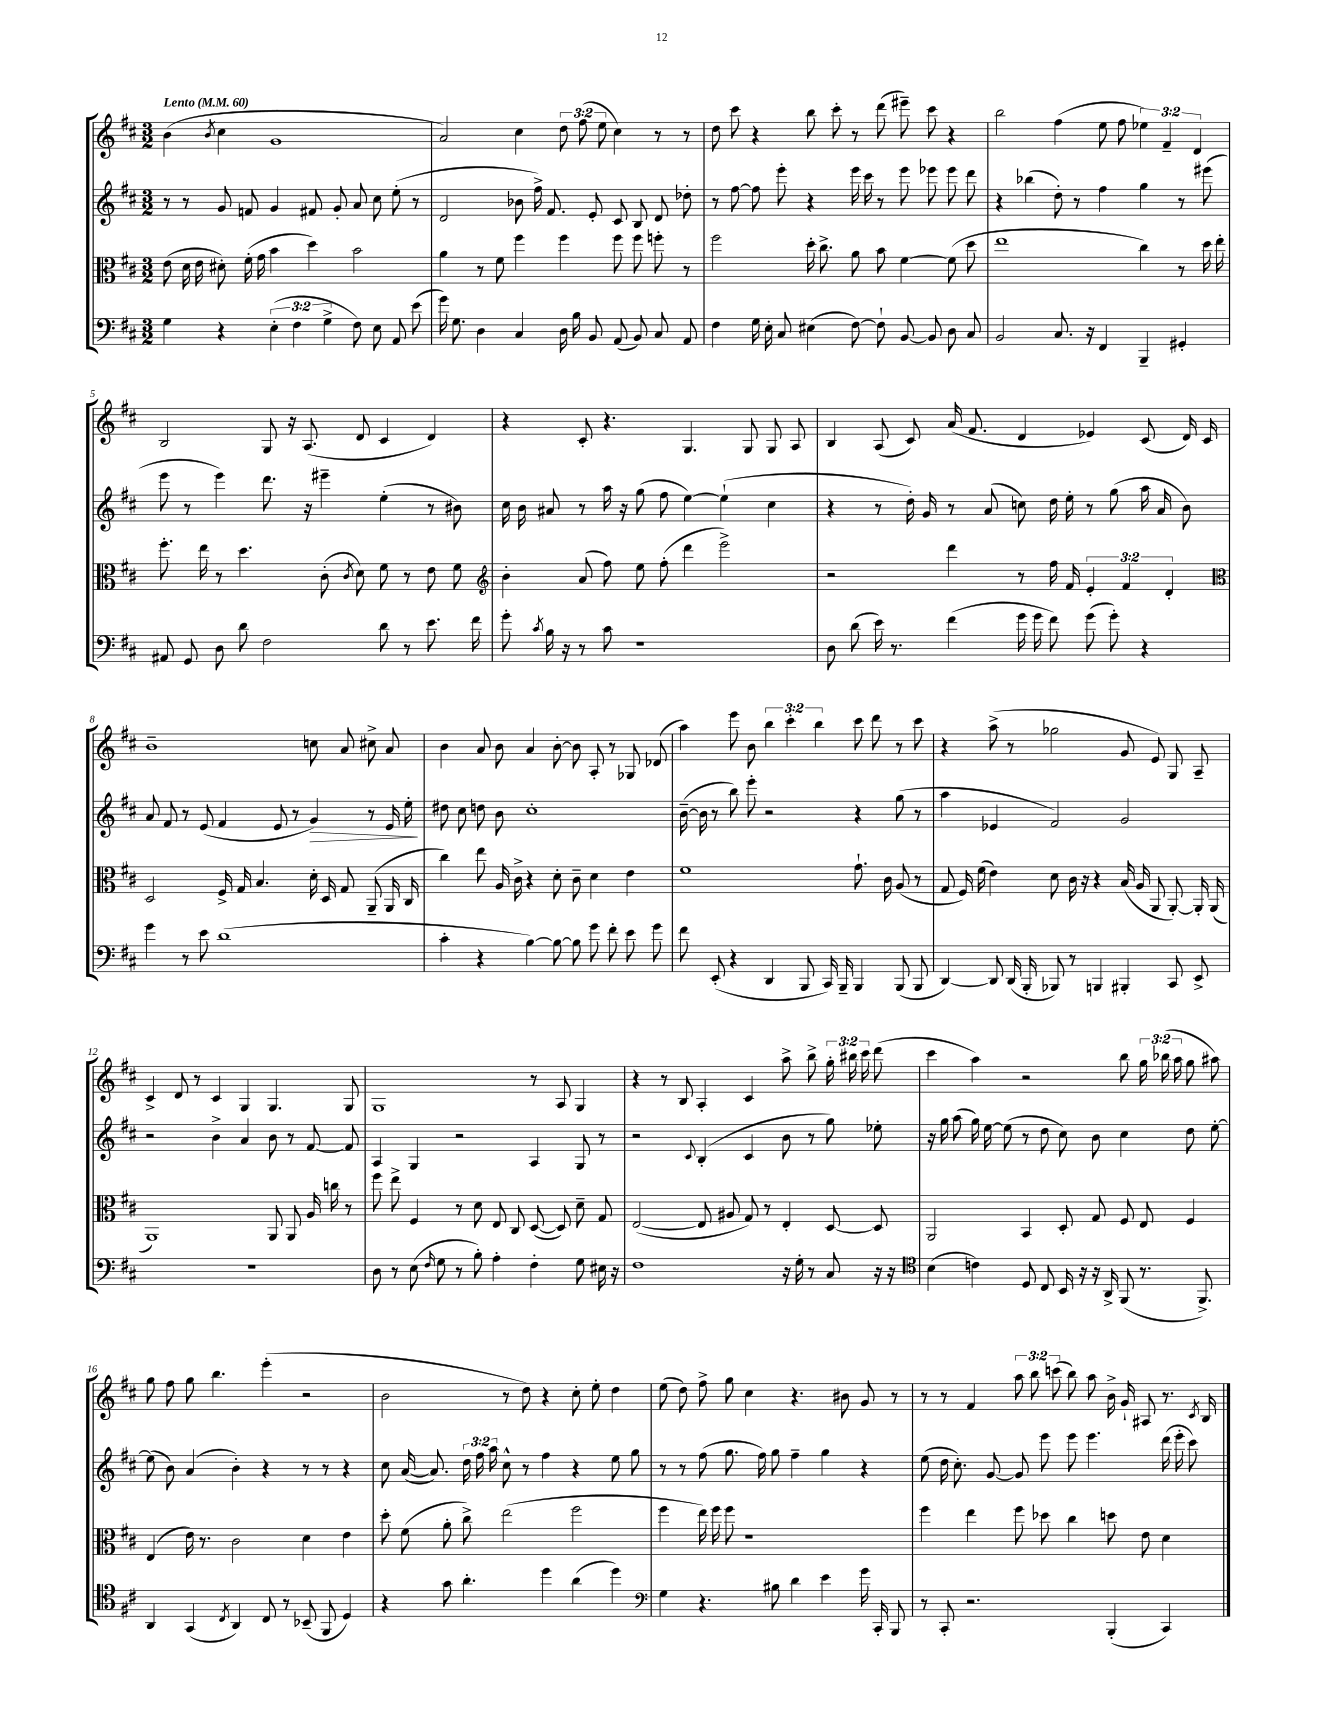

**kern	**kern	**kern	**dynam	**kern
*part4	*part3	*part2	*part2	*part1
*staff4	*staff3	*staff2	*staff2	*staff1
*clefF4	*clefC3	*clefG2	*	*clefG2
*k[f#c#]	*k[f#c#]	*k[f#c#]	*	*k[f#c#]
*M3/2	*M3/2	*M3/2	*	*M3/2
*MM60	*MM60	*MM60	*	*MM60
=1	=1	=1	=1	=1
!	!	!	!	!LO:TX:a:B:t=Lento
4G\	(8e\	8r	.	(4b\
.	16d\	8r	.	.
.	16e\	.	.	.
.	.	.	.	8qb/
4r	8d#X'\)	8g/	.	4cc#\
.	(16f#'\	8fn/	.	.
.	16g\	.	.	.
(6E'\	4b\	4g/	.	1g
6F#\	.	.	.	.
.	4dd\)	8f#X/	.	.
6G^\	.	.	.	.
.	.	8g'/	.	.
8F#\)	2b\	8a/	.	.
8E\	.	8cc#\	.	.
8AA/	.	(8ee'\	.	.
(8e\	.	8r	.	.
=2	=2	=2	=2	=2
16g\)	4a\	2d/	.	2a/)
8.G\	.	.	.	.
4D\	8r	.	.	.
.	8f#\	.	.	.
4C#/	4ff#\	8b-X\	.	4cc#\
.	.	16ff#^\)	.	.
.	.	8.f#/	.	.
16D\	4ff#\	.	.	12dd\
16B\	.	.	.	.
.	.	.	.	(12ff#\
8BB/	.	8e'/	.	.
.	.	.	.	12ee\
(8AA/	8ff#\	8c#/	.	4cc#\)
8BB/)	8ff#\	8B/	.	.
8C#/	8ffn'\	8d/	.	8r
8AA/	8r	8dd-X'\	.	8r
=3	=3	=3	=3	=3
4F#\	2ff#\	8r	.	8dd\
.	.	[8ff#\	.	8ccc#\
16G\	.	8ff#\]	.	4r
16E'\	.	.	.	.
8C#/	.	8eee'\	.	.
(4E#X\	16dd'\	4r	.	8bb\
.	8.cc#^\	.	.	.
.	.	.	.	8ccc#'\
[8F#\)	8a\	16eee\	.	8r
.	.	16ccc#\	.	.
8F#`\]	8b\	8r	.	(8ddd\
[8BB/	[4f#\	8eee\	.	8eee#X~\)
8BB/]	.	8eee-X\	.	8ccc#\
8D\	(8f#\]	8eee-\	.	4r
8C#/	8dd\	8ddd\	.	.
=4	=4	=4	=4	=4
2BB/	1ee	4r	.	2bb\
.	.	(4bb-X\	.	.
8.C#/	.	8dd'\)	.	(4ff#\
.	.	8r	.	.
16r	.	.	.	.
4FF#/	.	4ff#\	.	8ee\
.	.	.	.	8ff#\
4BBB~/	4cc#\)	4gg\	.	6ee-X\)
.	.	.	.	6f#~/
4GG#X'/	8r	8r	.	.
.	.	.	.	6d/
.	16dd\	(8eee#X\	.	.
.	16ee'\	.	.	.
!!LO:LB:g=z
=5	=5	=5	=5	=5
8AA#X/	8.ff#'\	8eee\	.	2B/
8GG/	.	8r	.	.
.	16ee\	.	.	.
8D\	8r	4eee\)	.	.
8d\	4.dd\	.	.	.
2F#\	.	8.ddd\	.	8G/
.	.	.	.	16r
.	.	16r	.	(8.A/
.	(8c#'\	4eee#X~\	.	.
.	8qc#/	.	.	.
.	8d\)	.	.	8d/
8d\	8f#\	(4ee'\	.	4c#/
8r	8r	.	.	.
8.e\	8e\	8r	.	4d/)
.	8f#\	8b#X\)	.	.
16f#\	.	.	.	.
=6	=6	=6	=6	=6
*	*clefG2	*	*	*
8g'\	4b'\	16cc#\	.	4r
.	.	16b\	.	.
8qc#/	.	.	.	.
16B\	.	8a#X/	.	.
16r	.	.	.	.
8r	(8a/	8r	.	8c#'/
8c#\	8ff#\)	16aa\	.	4.r
.	.	16r	.	.
1r	8ee\	(8gg\	.	.
.	(8ff#'\	8ff#\	.	.
.	4ddd\	[4ee\)	.	4.G/
.	2eee^\)	(4ee`\]	.	.
.	.	.	.	8G/
.	.	4cc#\	.	8G/
.	.	.	.	8A/
=7	=7	=7	=7	=7
8D\	2r	4r	.	4B/
(8d\	.	.	.	.
16e\)	.	8r	.	(8A/
8.r	.	.	.	.
.	.	16dd'\)	.	8c#/)
.	.	16g/	.	.
(4f#\	4ddd\	8r	.	(16a/
.	.	.	.	8.f#/
.	.	(8a/	.	.
16g\	8r	8ccn\)	.	4d/
16g\	.	.	.	.
8f#\)	16ff#\	16dd\	.	.
.	16f#/	16ee'\	.	.
(8g\	6e'/	8r	.	4e-X/)
8g'\)	.	(8gg\	.	.
.	6f#/	.	.	.
4r	.	16aa\	.	(8c#/
.	.	16a/	.	.
.	6d'/	.	.	.
.	.	8b\)	.	16d/)
.	.	.	.	16c#/
!!LO:LB:g=z
=8	=8	=8	=8	=8
*	*clefC3	*	*	*
4g\	2D/	8a/	.	1b~
.	.	8f#/	.	.
8r	.	8r	.	.
8e\	.	(8e/	.	.
(1d	16F#^/	4f#/	.	.
.	16G/	.	.	.
.	4.B/	.	.	.
.	.	8e/	.	.
.	.	8r	.	.
!	!	!	!LO:HP:b	!
.	16d'\	4g/)	>	8ccn\
.	16D/	.	.	.
.	8G/	.	.	8a/
.	(8AA~/	8r	.	8cc#X^\
.	16AA/	16e/	.	8a/
.	16C#/	16ee'\	.	.
.	.	.	]	.
=9	=9	=9	=9	=9
4c#'\	4cc#\)	8dd#X\	.	4b\
.	.	8cc#\	.	.
4r	8ee\	8ddn\	.	8a/
.	16A/	8b\	.	8b\
.	16c#^\	.	.	.
[4B\)	4r	1cc#'	.	4a/
8B\_	8d'\	.	.	[8b'\
8B\]	8c#~\	.	.	8b\]
8g\	4d\	.	.	8A'/
8f#'\	.	.	.	8r
8e\	4e\	.	.	8G-X/
8g\	.	.	.	(8d-X/
=10	=10	=10	=10	=10
8f#\	1f#	([16b~\	.	4aa\)
.	.	16b\]	.	.
(8EE'/	.	8r	.	.
4r	.	8bb\)	.	8eee\
.	.	8eee'\	.	8b\
4DD/	.	2r	.	6bb\
.	.	.	.	6ccc#'\
8BBB/	.	.	.	.
.	.	.	.	6bb\
16CC#/)	.	.	.	.
16BBB~/	.	.	.	.
4BBB/	8.g`\	4r	.	8ccc#\
.	.	.	.	8ddd\
.	16c#\	.	.	.
(8BBB/	(8A/	(8gg\	.	8r
8BBB/	8r	8r	.	8ccc#\
=11	=11	=11	=11	=11
[4DD/)	8G/	4aa\	.	4r
.	16F#/)	.	.	.
.	(16f#\	.	.	.
8DD/]	4e\)	4e-X/	.	(8aa^\
(16DD/	.	.	.	8r
16BBB'/	.	.	.	.
8BBB-X/)	8d\	2f#/)	.	2gg-X\
8r	16c#\	.	.	.
.	16r	.	.	.
4BBBn/	4r	.	.	.
4BBB#X'/	(16B/	2g/	.	8g/
.	16A/	.	.	.
.	8AA/	.	.	8e/)
8CC#/	[8AA'/)	.	.	8G/
8EE^/	16AA'/]	.	.	8A~/
.	(16AA/	.	.	.
!!LO:LB:g=z
=12	=12	=12	=12	=12
1.r	1AA)	2r	.	4c#^/
.	.	.	.	8d/
.	.	.	.	8r
.	.	4b^\	.	4c#/
.	.	4a/	.	4G/
.	8AA/	8b\	.	4.G/
.	8AA/	8r	.	.
.	16A/	[8f#/	.	.
.	16ccn\	.	.	.
.	8r	8f#/]	.	8G/
=13	=13	=13	=13	=13
8D\	8ff#\	4A/	.	1G
8r	8ee^\	.	.	.
(8E\	4F#/	4G/	.	.
16qqF#/	.	.	.	.
8G\	.	.	.	.
8r	8r	2r	.	.
8B'\)	8d\	.	.	.
4A'\	8E/	.	.	.
.	8C#/	.	.	.
4F#'\	([8D/	4A/	.	8r
.	8D/])	.	.	8A/
8G\	8d~\	8G/	.	4G/
16E#X\	8G/	8r	.	.
16r	.	.	.	.
=14	=14	=14	=14	=14
1F#	([2E/	2r	.	4r
.	.	.	.	8r
.	.	.	.	8B/
.	.	8qqc#/	.	.
.	8E/]	(4B'/	.	4A'/
.	8A#X/	.	.	.
.	8G/)	4c#/	.	4c#/
.	8r	.	.	.
16r	4E'/	8b\	.	8aa^\
16G'\	.	.	.	.
8r	.	8r	.	8bb^\
8C#/	[8D/	8gg\)	.	24gg'\
.	.	.	.	24bb#X\
.	.	.	.	24ccc#\
16r	8D/]	8ee-X'\	.	(8ddd\
16r	.	.	.	.
=15	=15	=15	=15	=15
*clefC4	*	*	*	*
(4B\	2AA/	16r	.	4ccc#\
.	.	16gg\	.	.
.	.	(8aa\	.	.
4cn\)	.	16gg\)	.	4aa\)
.	.	[16ee\	.	.
.	.	(8ee\]	.	.
8D/	4BB/	8r	.	2r
8C#/	.	8dd\	.	.
16BB/	8D'/	8cc#\)	.	.
16r	.	.	.	.
16r	8G/	8b\	.	.
16AA^/	.	.	.	.
(8FF#/	8F#/	4cc#\	.	8bb\
8.r	8E/	.	.	24gg\
.	.	.	.	(24bb-X\
.	.	.	.	24aa\
.	4F#/	8dd\	.	8gg\
8.FF#^/)	.	.	.	.
.	.	[8ee'\	.	8aa#X\)
!!LO:LB:g=z
=16	=16	=16	=16	=16
4AA/	(4E/	(8ee\]	.	8gg\
.	.	8b\)	.	8ff#\
(4GG/	16e\)	(4a/	.	8gg\
.	8.r	.	.	.
.	.	.	.	4.bb\
8qC#/	.	.	.	.
4AA/)	2c#\	4b'\)	.	.
8C#/	.	4r	.	(4eee'\
8r	.	.	.	.
(8BB-X~/	4d\	8r	.	2r
8FF#/	.	8r	.	.
4D/)	4e\	4r	.	.
=17	=17	=17	=17	=17
4r	8dd'\	8cc#\	.	2b\
.	(8f#\	([16a/	.	.
.	.	8.a/])	.	.
8g\	8a'\	.	.	.
4.a'\	8cc#^\)	24dd\	.	.
.	.	24ff#\	.	.
.	.	24aa\	.	.
.	(2ee\	8cc#^^\	.	8r
.	.	8r	.	8dd\)
4dd\	.	4ff#\	.	4r
(4a\	2ff#\	4r	.	8cc#'\
.	.	.	.	8ee'\
4dd\)	.	8ee\	.	4dd\
.	.	8gg\	.	.
=18	=18	=18	=18	=18
*clefF4	*	*	*	*
4G\	4ff#\	8r	.	(8ee\
.	.	8r	.	8dd\)
4.r	16ee\)	(8ff#\	.	8ff#^\
.	16ff#\	.	.	.
.	8ff#\	8.gg\	.	8gg\
.	1r	.	.	4cc#\
.	.	16ff#\)	.	.
8B#X\	.	8gg\	.	.
4d\	.	4ff#~\	.	4.r
4e\	.	4gg\	.	.
.	.	.	.	8b#X\
16g\	.	4r	.	8g/
16CC#'/	.	.	.	.
8BBB/	.	.	.	8r
=19	=19	=19	=19	=19
8r	4ff#\	(8ee\	.	8r
8CC#'/	.	16dd\	.	8r
.	.	8.cc#'\)	.	.
2.r	4ee\	.	.	4f#/
.	.	[8g/	.	.
.	8ff#\	8g/]	.	12aa\
.	.	.	.	12bb\
.	8dd-X\	8eee\	.	.
.	.	.	.	(12cccn\
.	4cc#\	8eee\	.	8bb\)
.	.	4.eee\	.	8aa\
(4BBB'/	8ddn\	.	.	16b^\
.	.	.	.	16g`/
.	8e\	.	.	8A#X/
4CC#/)	4d\	(16ddd\	.	8.r
.	.	16eee'\	.	.
.	.	8ccc#\)	.	.
.	.	.	.	8qc#/
.	.	.	.	16B/
==	==	==	==	==
*-	*-	*-	*-	*-
